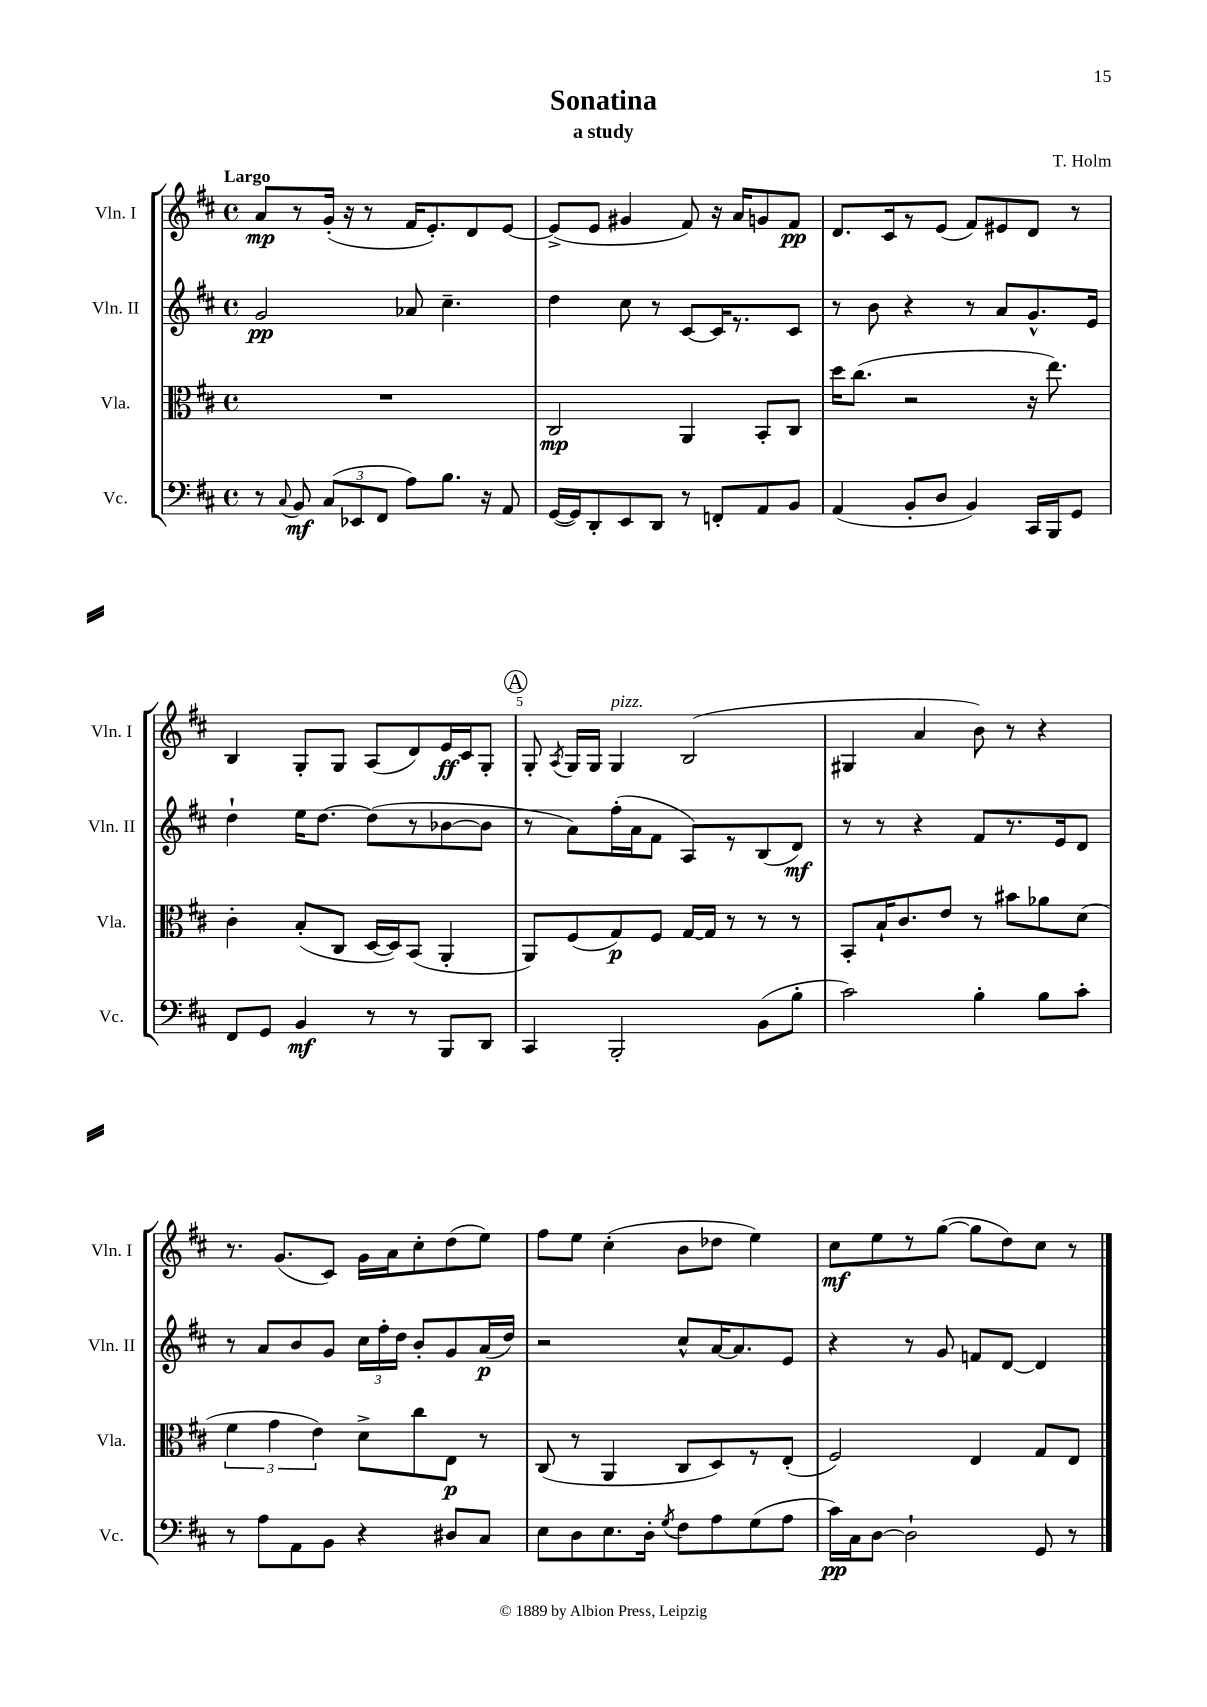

**kern	**dynam	**kern	**dynam	**kern	**dynam	**kern	**dynam
*part4	*part4	*part3	*part3	*part2	*part2	*part1	*part1
*staff4	*staff4	*staff3	*staff3	*staff2	*staff2	*staff1	*staff1
*I"Vc.	*	*I"Vla.	*	*I"Vln. II	*	*I"Vln. I	*
*I'Vc.	*	*I'Vla.	*	*I'Vln. II	*	*I'Vln. I	*
*clefF4	*	*clefC3	*	*clefG2	*	*clefG2	*
*k[f#c#]	*	*k[f#c#]	*	*k[f#c#]	*	*k[f#c#]	*
*M4/4	*	*M4/4	*	*M4/4	*	*M4/4	*
*met(c)	*	*met(c)	*	*met(c)	*	*met(c)	*
=1	=1	=1	=1	=1	=1	=1	=1
!	!	!	!	!	!	!LO:TX:a:B:t=Largo	!
8r	.	1r	.	2g/	pp	8a/L	mp
8qqC#/	.	.	.	.	.	.	.
8BB/	mf	.	.	.	.	8r	.
(12C#/L	.	.	.	.	.	(16g'/Jk	.
.	.	.	.	.	.	16r	.
12EE-X/	.	.	.	.	.	.	.
.	.	.	.	.	.	8r	.
12FF#/J	.	.	.	.	.	.	.
8A\L)	.	.	.	8a-X/	.	16f#/KL	.
.	.	.	.	.	.	8.e'/)	.
8.B\J	.	.	.	4.cc#~\	.	.	.
.	.	.	.	.	.	8d/	.
16r	.	.	.	.	.	.	.
8AA/	.	.	.	.	.	[8e/J	.
=2	=2	=2	=2	=2	=2	=2	=2
([16GG/LL	.	2C#/	mp	4dd\	.	(8e^/L]	.
16GG/J])	.	.	.	.	.	.	.
8DD'/	.	.	.	.	.	8e/J	.
8EE/	.	.	.	8cc#\	.	4g#X/	.
8DD/J	.	.	.	8r	.	.	.
8r	.	4AA/	.	[8c#/L	.	8f#/)	.
8FFn'/L	.	.	.	16c#/K]	.	16r	.
.	.	.	.	8.r	.	16a/KL	.
8AA/	.	8BB'/L	.	.	.	8gn/	.
8BB/J	.	8C#/J	.	8c#/J	.	8f#/J	pp
=3	=3	=3	=3	=3	=3	=3	=3
(4AA/	.	16dd\KL	.	8r	.	8.d/L	.
.	.	(8.cc#\J	.	.	.	.	.
.	.	.	.	8b\	.	.	.
.	.	.	.	.	.	16c#/k	.
8BB'/L	.	2r	.	4r	.	8r	.
8D/J	.	.	.	.	.	(8e/J	.
4BB/)	.	.	.	8r	.	8f#/L)	.
.	.	.	.	8a/L	.	8e#X/	.
16CC#/LL	.	16r	.	8.g^^/	.	8d/J	.
16BBB/J	.	8.ee\)	.	.	.	.	.
8GG/J	.	.	.	.	.	8r	.
.	.	.	.	16e/Jk	.	.	.
!!LO:LB:g=z
=4	=4	=4	=4	=4	=4	=4	=4
8FF#/L	.	4c#'\	.	4dd`\	.	4B/	.
8GG/J	.	.	.	.	.	.	.
4BB/	mf	(8B'/L	.	16ee\KL	.	8G'/L	.
.	.	.	.	[8.dd\J	.	.	.
.	.	8C#/J	.	.	.	8G/J	.
8r	.	[16D/LL	.	(8dd\L]	.	(8A/L	.
.	.	16D/J])	.	.	.	.	.
8r	.	(8BB/J	.	8r	.	8d/)	.
8BBB/L	.	4AA'/	.	[8b-X\	.	16e/L	ff
.	.	.	.	.	.	16c#/J	.
8DD/J	.	.	.	8b-\J]	.	8G'/J	.
!!LO:REH:place=s1:t=A
=5	=5	=5	=5	=5	=5	=5	=5
4CC#/	.	8AA/L)	.	8r	.	8G'/	.
.	.	.	.	.	.	8qA/	.
.	.	(8F#/	.	8a\L)	.	16G/LL	.
.	.	.	.	.	.	16G/JJ	.
!	!	!	!	!	!	!LO:TX:a:i:t=pizz.	!
2BBB'/	.	8G/)	p	(16ff#'\L	.	4G/	.
.	.	.	.	16a\J	.	.	.
.	.	8F#/J	.	8f#\J	.	.	.
.	.	[16G/LL	.	8A/L)	.	(2B/	.
.	.	16G/JJ]	.	.	.	.	.
.	.	8r	.	8r	.	.	.
(8BB\L	.	8r	.	(8B/	.	.	.
8B'\J	.	8r	.	8d/J)	mf	.	.
=6	=6	=6	=6	=6	=6	=6	=6
2c#\)	.	8BB'/L	.	8r	.	4G#X/	.
.	.	16B`/K	.	8r	.	.	.
.	.	8.c#/	.	.	.	.	.
.	.	.	.	4r	.	4a/	.
.	.	8e/J	.	.	.	.	.
4B'\	.	8r	.	8f#/L	.	8b\)	.
.	.	8b#X\L	.	8.r	.	8r	.
8B\L	.	8a-X\	.	.	.	4r	.
.	.	.	.	16e/k	.	.	.
8c#'\J	.	(8d\J	.	8d/J	.	.	.
!!LO:LB:g=z
=7	=7	=7	=7	=7	=7	=7	=7
8r	.	6f#\	.	8r	.	8.r	.
8A\L	.	.	.	8a/L	.	.	.
.	.	6g\	.	.	.	.	.
.	.	.	.	.	.	(8.g/L	.
8AA\	.	.	.	8b/	.	.	.
.	.	6e\)	.	.	.	.	.
8BB\J	.	.	.	8g/J	.	8c#/J)	.
4r	.	8d^\L	.	24cc#\LL	.	16g\LL	.
.	.	.	.	24ff#'\	.	.	.
.	.	.	.	.	.	16a\J	.
.	.	.	.	24dd\JJ	.	.	.
.	.	8cc#\	.	8b'/L	.	8cc#'\	.
8D#X/L	.	8E\J	p	8g/	.	(8dd\	.
8C#/J	.	8r	.	(16a/L	p	8ee\J)	.
.	.	.	.	16dd/JJ)	.	.	.
=8	=8	=8	=8	=8	=8	=8	=8
8E\L	.	(8C#/	.	2r	.	8ff#\L	.
8D\	.	8r	.	.	.	8ee\J	.
8.E\	.	4AA/	.	.	.	(4cc#'\	.
16D'\Jk	.	.	.	.	.	.	.
8qG/	.	.	.	.	.	.	.
8F#\L	.	8C#/L	.	8cc#^^/L	.	8b\L	.
8A\	.	8D/)	.	[16a/K	.	8dd-X\J	.
.	.	.	.	8.a/]	.	.	.
(8G\	.	8r	.	.	.	4ee\)	.
8A\J	.	(8E'/J	.	8e/J	.	.	.
=9	=9	=9	=9	=9	=9	=9	=9
16c#\LL)	pp	2F#/)	.	4r	.	8cc#\L	mf
16C#\J	.	.	.	.	.	.	.
[8D\J	.	.	.	.	.	8ee\	.
2D`\]	.	.	.	8r	.	8r	.
.	.	.	.	8g/	.	([8gg\J	.
.	.	4E/	.	8fn/L	.	8gg\L]	.
.	.	.	.	[8d/J	.	8dd\)	.
8GG/	.	8G/L	.	4d/]	.	8cc#\J	.
8r	.	8E/J	.	.	.	8r	.
==	==	==	==	==	==	==	==
*-	*-	*-	*-	*-	*-	*-	*-
